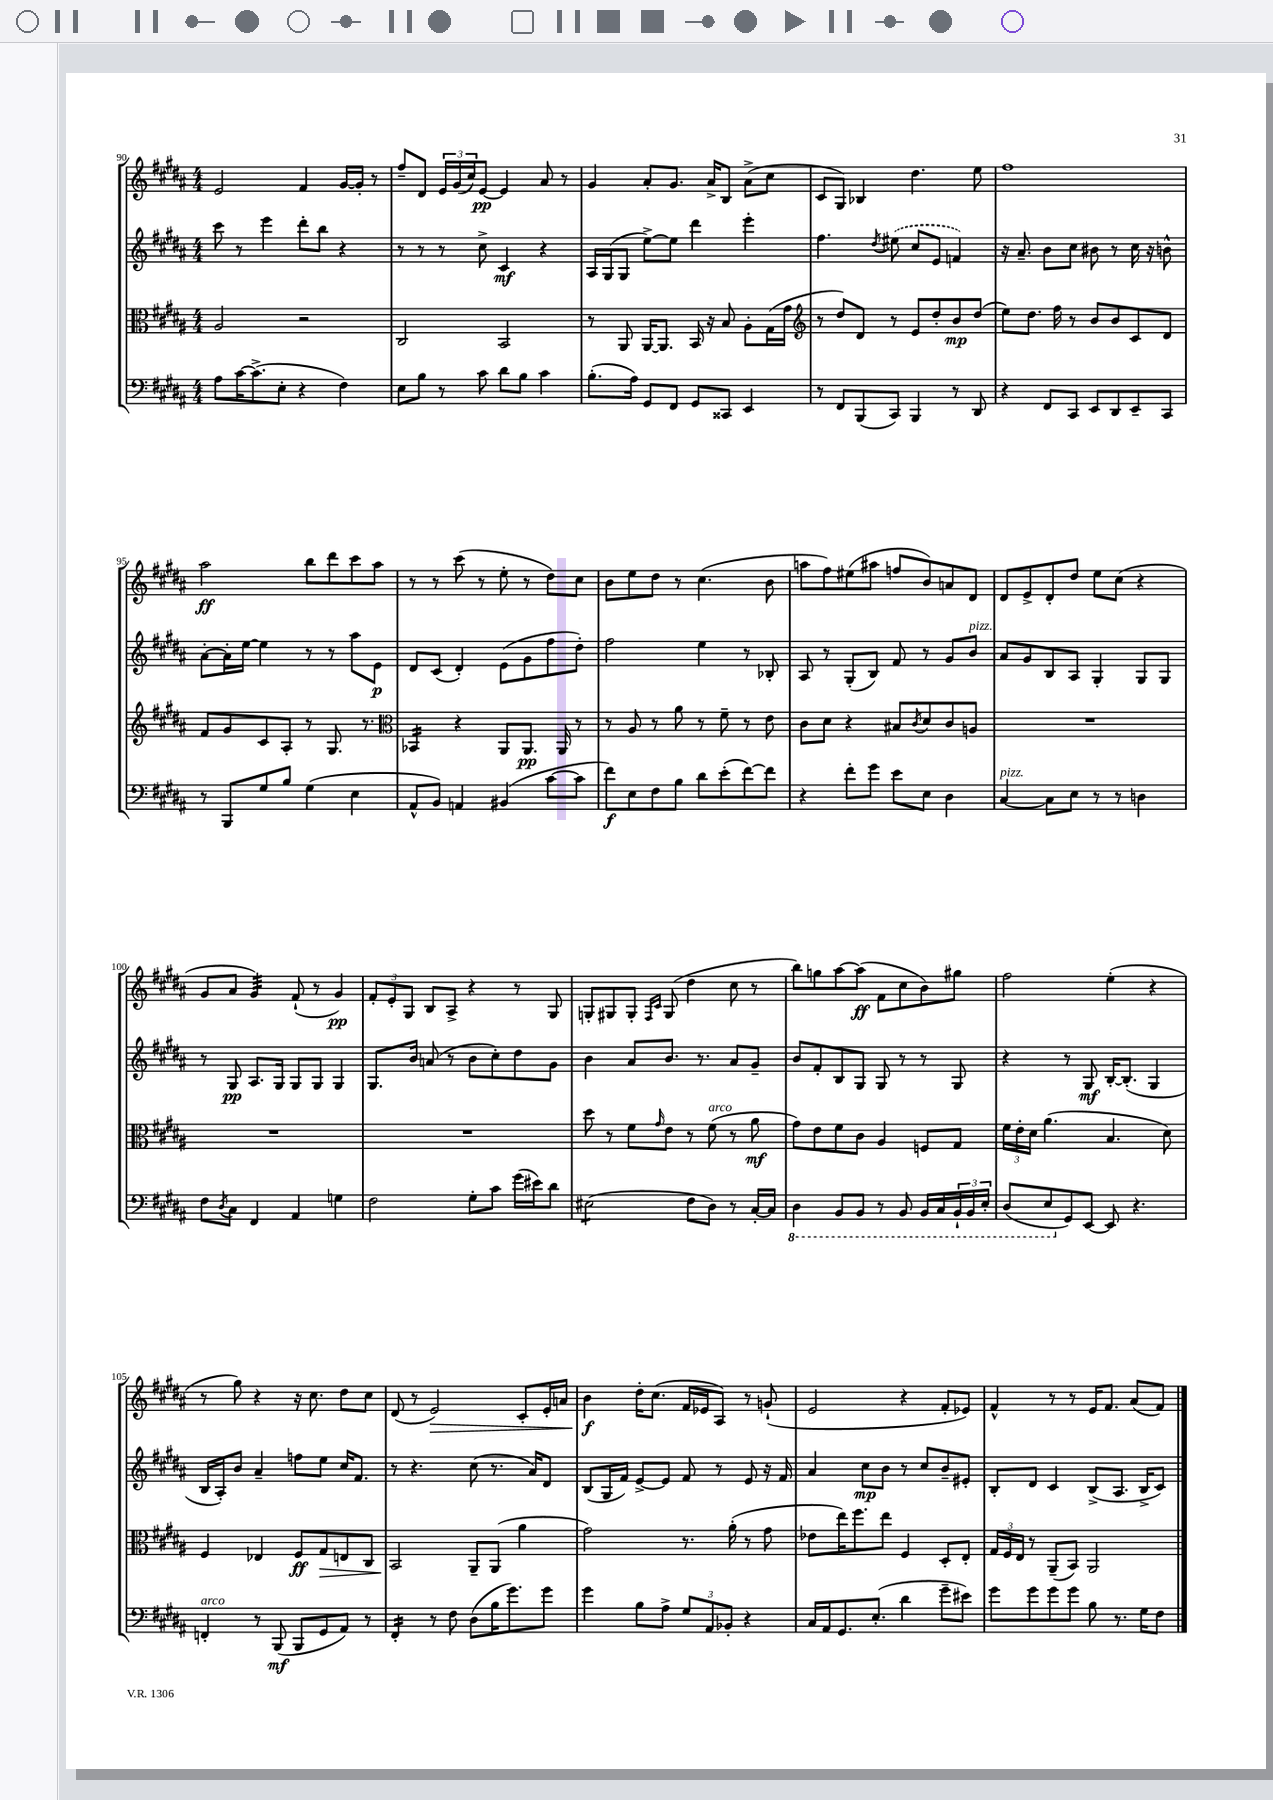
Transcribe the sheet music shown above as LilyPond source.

<<
\new StaffGroup <<
\new Staff = "s0" {
    \clef treble \key b \major \numericTimeSignature \time 4/4
    e'2 fis'4 gis'16~ gis'16-. r8 |
    fis''8-- dis'8 \tuplet 3/2 { e'16 gis'16( cis''16) } e'8~\pp e'4 ais'8 r8 |
    gis'4 ais'8-. gis'8. ais'16-> b8 ais'8->( cis''8 |
    cis'8 gis8) bes4 dis''4. e''8 |
    fis''1 |
    ais''2\ff b''8 dis'''8 cis'''8 ais''8 |
    r8 r8 cis'''8( r8 e''8-. r8 dis''8) cis''8 |
    b'8 e''8 dis''8 r8 cis''4.( b'8 |
    a''8 fis''8) eis''8( ais''8 f''8 b'8) a'8 dis'8 |
    dis'8 e'8-> dis'8-. dis''8 e''8 cis''8( r4 |
    gis'8 ais'8 gis'4:32) fis'8-!( r8 gis'4\pp) |
    \tuplet 3/2 { fis'8-. e'8-. gis8 } b8 ais8-> r4 r8 gis8 |
    g8-. gis8 gis8-. \grace { fis16 cis'16 } gis8( dis''4 cis''8 r8 |
    b''8) g''8 ais''8~ ais''8\ff( fis'8 cis''8 b'8) gis''8 |
    fis''2 e''4-.( r4 |
    r8 gis''8) r4 r16 cis''8. dis''8 cis''8 |
    dis'8( r8 e'2\>) cis'8-. e'16-. a'16 |
    b'4\f\! dis''16-. cis''8.( fis'16 ees'16 ais8) r8 g'8-!( |
    e'2 r4 fis'8-. ees'8) |
    fis'4-^ r8 r8 e'16 fis'8. ais'8( fis'8) \bar "|." |
}
\new Staff = "s1" {
    \clef treble \key b \major \numericTimeSignature \time 4/4
    cis'''8 r8 e'''4 dis'''8-. b''8 r4 |
    r8 r8 r8 cis''8-> cis'4\mf r4 |
    ais16 gis16( gis8 e''8~->) e''8 dis'''4 e'''4-. |
    fis''4. \acciaccatura { dis''8 } \once \slurDashed eis''8( cis''8 e'8 f'4) |
    r16 ais'8.-- b'8 cis''8 bis'8 r8 cis''16 r16 b'8-^ |
    ais'8~-. ais'16-. e''16~ e''4 r8 r8 ais''8 e'8\p |
    dis'8 cis'8( dis'4-.) e'8( gis'8 fis''8 dis''8-.) |
    fis''2 e''4 r8 bes8-. |
    ais8 r8 gis8-.( b8) fis'8 r8 gis'8 b'8^\markup { \italic "pizz." } |
    ais'8 gis'8 b8 ais8 gis4-. gis8 gis8 |
    r8 gis8\pp ais8. gis16 gis8 gis8 gis4 |
    gis8. b'16 a'8( r8 b'8 cis''8-.) dis''8 gis'8 |
    b'4 ais'8 b'8. r8. ais'8 gis'8-- |
    b'8 fis'8-. b8 gis8 gis8 r8 r8 gis8 |
    r4 r8 gis8\mf b16~-. b8.-.( gis4 |
    b16 ais16-.) b'8 ais'4-- f''8 e''8 cis''16 fis'8. |
    r8 r4. cis''8( r8. ais'16) dis'8 |
    b8( gis16 fis'16) e'8~-> e'8 fis'8 r8 e'8 r16 fis'16 |
    ais'4 cis''8\mp b'8 r8 cis''8 b'8-- eis'8-. |
    b8-. dis'8 cis'4 b8->( ais8. b16-> cis'8) \bar "|." |
}
\new Staff = "s2" {
    \clef alto \key b \major \numericTimeSignature \time 4/4
    ais2 r2 |
    cis2 b,2 |
    r8 ais,8 ais,16~ ais,8. b,16 r16 b8 ais8-. gis16( gis'16 |
    \clef treble r8 dis''8) dis'8 r8 e'8 dis''8-. b'8\mp dis''8( |
    e''8) dis''8. fis''16 r8 b'8 b'8 cis'8 dis'8 |
    fis'8 gis'8 cis'8 ais8-. r8 gis8. r8. |
    \clef alto bes,4:16 r4 ais,8 ais,8.\pp ais,16 r8 |
    r8 ais8 r8 ais'8 r8 fis'8-- r8 e'8 |
    cis'8 dis'8 r4 bis8 \acciaccatura { cis'8 } dis'8 cis'8 a8 |
    R1 |
    R1 |
    R1 |
    dis''8 r8 fis'8 \grace { gis'16 } e'8 r8 fis'8^\markup { \italic "arco" }( r8 ais'8\mf |
    gis'8) e'8 fis'8 cis'8 ais4 f8 gis8 |
    \tuplet 3/2 { fis'16 e'16-. dis'16 } ais'4.( b4. dis'8) |
    fis4 ees4 fis8\ff gis8\> e8 cis8 |
    b,2\! ais,8-- ais,8( ais'4 |
    gis'2) r8. ais'16-.( r8 gis'8 |
    ees'8 e''16) fis''8. e''8 fis4 dis8-. e8-. |
    \tuplet 3/2 { gis16 fis16 e16 } r8 ais,8--( b,8) ais,2 \bar "|." |
}
\new Staff = "s3" {
    \clef bass \key b \major \numericTimeSignature \time 4/4
    ais8 cis'16~ cis'8.->( e8-. r4 fis4) |
    e8 b8 r8 cis'8 dis'8 b8 cis'4 |
    b8.-.( ais16) gis,8 fis,8 gis,8 cisis,8 e,4 |
    r8 fis,8 b,,8( cis,8) b,,4 r8 dis,8 |
    r4 fis,8 cis,8 e,8 dis,8 e,8-- cis,8 |
    r8 b,,8 gis8 b8 gis4( e4 |
    ais,8-^ b,8) a,4 bis,4( cis'8~ cis'8 |
    fis'8\f) e8 fis8 b8 dis'8 e'8-.( fis'8~) fis'8 |
    r4 fis'8-. gis'8 e'8 e8 dis4 |
    cis4~^\markup { \italic "pizz." } cis8 e8 r8 r8 d4 |
    fis8 \acciaccatura { dis8 } cis8 fis,4 ais,4 g4 |
    fis2 gis8-. cis'8 gis'16( eis'16) dis'8 |
    eis2:8( fis8 dis8) r8 cis16~-. cis16 |
    \ottava #-1 dis,4 b,,8 b,,8 r8 b,,8 b,,16 cis,16 \tuplet 3/2 { b,,16-! b,,16 e,16-. } |
    dis,8( e,8 \ottava #0 gis,8) e,8~ e,8 r4. |
    f,4-.^\markup { \italic "arco" } r8 b,,8\mf( b,,8 gis,8 ais,8) r8 |
    fis,4:16-. r8 fis8 dis8( b16 gis'8.) gis'8 |
    gis'4 b8 ais8-> \tuplet 3/2 { gis8 ais,8 bes,8-. } r4 |
    cis16 ais,16 gis,8. e8.-.( dis'4 gis'8-- eis'8) |
    gis'8 gis'8 gis'8 gis'8 b8 r8. gis16 fis8 \bar "|." |
}
>>
>>
\layout { \context { \Score currentBarNumber = #90 } }
